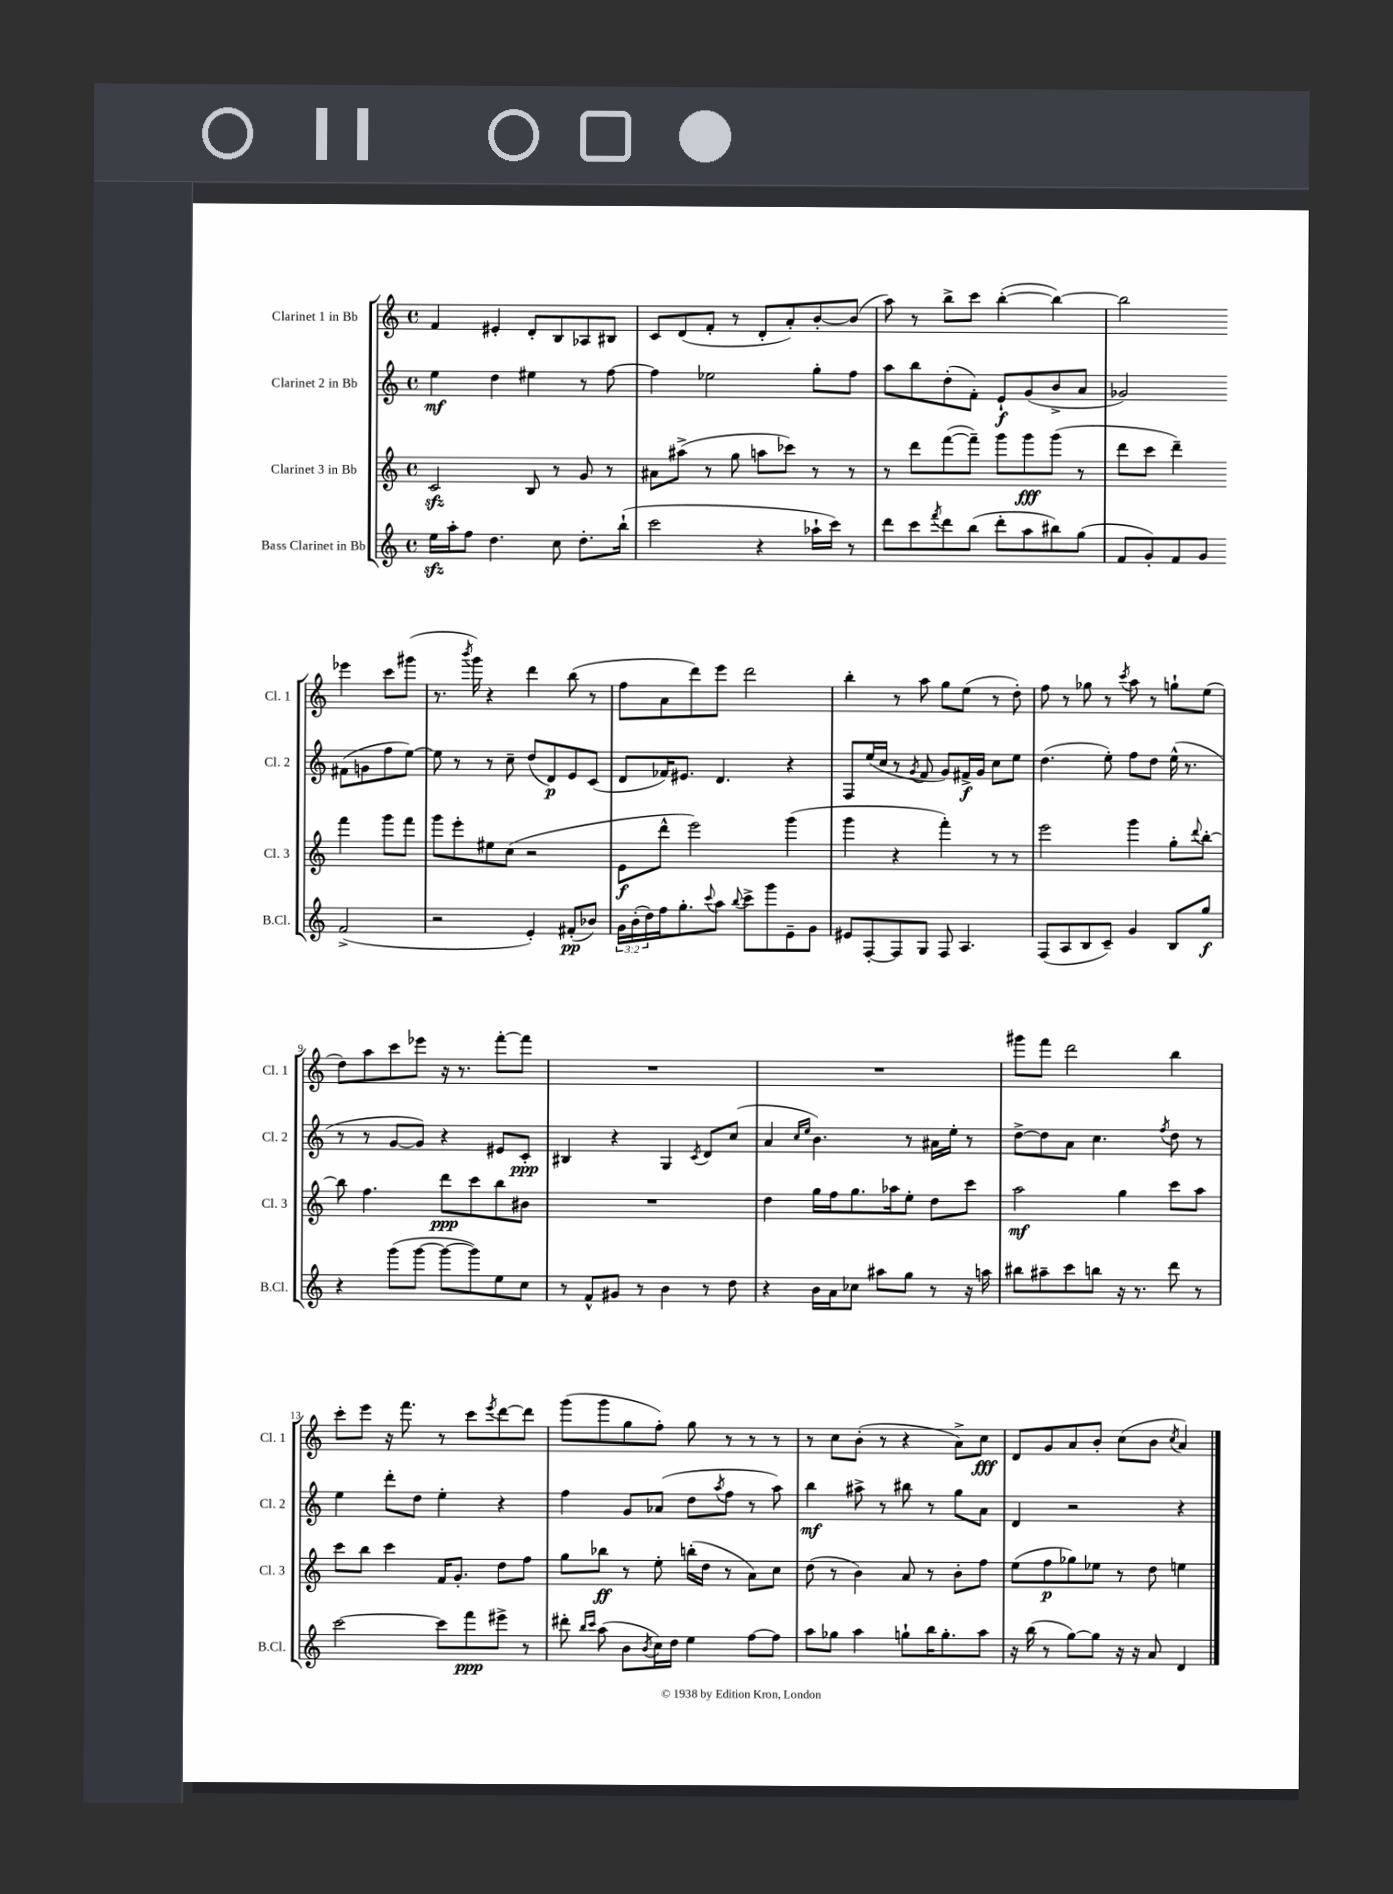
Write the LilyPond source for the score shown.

<<
\new StaffGroup <<
\new Staff = "s0" \with { instrumentName = "Clarinet 1 in Bb" shortInstrumentName = "Cl. 1" } {
    \clef treble \key c \major \defaultTimeSignature \time 4/4
    f'4 eis'4-. d'8-. b8 aes8 bis8 |
    c'8 d'8( f'8-. r8 d'8-. a'8-.) b'8~-. b'8( |
    a''8) r8 b''8-> c'''8 b''4~-.( b''4~) |
    b''2 ees'''4 c'''8 gis'''8( |
    r8. \acciaccatura { b'''8 } g'''16) r4 d'''4 b''8( r8 |
    f''8 a'8 d'''8) e'''8 d'''2 |
    b''4-. r8 a''8 g''8 e''8( r8 d''8-.) |
    f''8 r8 ges''8 r8 \acciaccatura { c'''8 } a''8 r8 g''8-! e''8( |
    d''8) a''8 c'''8 ees'''8 r16 r8. f'''8~-. f'''8 |
    R1 |
    R1 |
    gis'''8 f'''8 d'''2 b''4 |
    c'''8-. e'''8 r16 f'''8. r8 c'''8 \acciaccatura { e'''8 } d'''8~ d'''8 |
    g'''8( g'''8 g''8 f''8-.) g''8 r8 r8 r8 |
    r8 c''8 b'8-.( r8 r4 a'8->) c''8\fff |
    d'8 g'8 a'8 b'8-. c''8( b'8 \acciaccatura { c''8 } a'4) \bar "|." |
}
\new Staff = "s1" \with { instrumentName = "Clarinet 2 in Bb" shortInstrumentName = "Cl. 2" } {
    \clef treble \key c \major \defaultTimeSignature \time 4/4
    e''4\mf d''4 eis''4 r8 f''8~ |
    f''4 ees''2 g''8-. f''8 |
    a''8 b''8 d''8-.( f'8-.) e'8-!\f g'8( b'8-> a'8 |
    ges'2) fis'8( g'8 f''8 e''8~) |
    e''8 r8 r8 c''8-- d''8( d'8\p) e'8 c'8( |
    d'8 fes'16) eis'8. d'4. r4 |
    f8 e''16( c''16 r8 \acciaccatura { g'8 } f'8 g'8) fis'16->\f g'16 c''8 e''8 |
    d''4.( e''8-.) f''8 d''8 e''16-^( r8. |
    r8 r8 g'8~ g'8) r4 eis'8 c'8-.\ppp |
    bis4 r4 g4 \acciaccatura { c'8 } d'8 c''8( |
    a'4 \grace { c''16 e''16 } b'4.) r8 ais'16 e''16-. r8 |
    d''8~-> d''8 a'8 c''4. \acciaccatura { f''8 } d''8 r8 |
    e''4 d'''8-. d''8 e''4-. r4 |
    f''4 g'8 aes'8( d''8 \acciaccatura { a''8 } f''8 r8 a''8) |
    b''4\mf ais''8-> r8 bis''8 r8 g''8 a'8 |
    d'4 r2 r4 \bar "|." |
}
\new Staff = "s2" \with { instrumentName = "Clarinet 3 in Bb" shortInstrumentName = "Cl. 3" } {
    \clef treble \key c \major \defaultTimeSignature \time 4/4
    c'2\sfz b8 r8 g'8 r8 |
    ais'8 ais''8->( r8 g''8 a''8 ces'''8) r8 r8 |
    r8 d'''8 f'''8~( f'''8--) g'''8 g'''8\fff g'''8( r8 |
    d'''8 c'''8 d'''4--) f'''4 g'''8 f'''8 |
    g'''8 e'''8-. eis''8 c''8( r2 |
    e'8\f d'''8-^ e'''2) g'''4( |
    g'''4 r4 f'''4-.) r8 r8 |
    e'''2 g'''4 g''8-. \appoggiatura { d'''8 } b''8~-. |
    b''8 f''4. d'''8\ppp c'''8 b''8 bis'8 |
    R1 |
    d''4 g''16 f''16 g''8. aes''16 e''8-. d''8 c'''8 |
    a''2\mf g''4 c'''8 a''8 |
    c'''8 b''8 c'''4 f'16 g'8.-. d''8 f''8 |
    g''8 bes''8\ff r8 e''8-. b''16-.( d''16 r8 a'8) c''8 |
    d''8( r8 b'4) a'8 r8 b'8-. f''8 |
    e''8( f''8\p ges''8) ees''8 r8 d''8 e''4 \bar "|." |
}
\new Staff = "s3" \with { instrumentName = "Bass Clarinet in Bb" shortInstrumentName = "B.Cl." } {
    \clef treble \key c \major \defaultTimeSignature \time 4/4 \override Staff.TupletNumber.text = #tuplet-number::calc-fraction-text
    e''16\sfz a''16-. f''8 d''4. c''8 d''8.-. b''16-!( |
    c'''2 r4 aes''16-! c'''16) r8 |
    d'''8 c'''8 \acciaccatura { f'''8 } d'''8 b''8( d'''8-. a''8 bis''8) g''8( |
    f'8 g'8-.) f'8 g'8 f'2->( |
    r2 e'4-.) fis'8-.\pp( bes'8) |
    \tuplet 3/2 { g'16 b'16-.( d''16) } f''16 g''8.-. \appoggiatura { c'''8 } a''8 \appoggiatura { b''8 } c'''8-> g'''8 e'8-- g'8 |
    eis'8 f8~-. f8 g8 f8 a4. |
    f8( a8 b8 c'8--) g'4 b8 g''8\f |
    r4 g'''8( g'''8~ g'''8~ g'''8) e''8 c''8 |
    r8 f'8-^ gis'8 r8 b'4 r8 d''8 |
    r4 b'16 a'16 ces''8 ais''8 g''8 r8 r16 a''16 |
    bis''8 ais''8-- c'''8 b''8 r16 r8. d'''8 r8 |
    c'''2~ c'''8 f'''8\ppp eis'''8-> r8 |
    dis'''8-. \grace { b''16 c'''16 } a''8( b'8 \acciaccatura { b'8 } c''16) d''16 e''4 f''8~ f''8 |
    a''8 ges''8 a''4 g''8-! b''16 g''8.-. a''8 |
    r16 b''16( r8 g''8~) g''8 r16 r16 a'8 d'4 \bar "|." |
}
>>
>>
